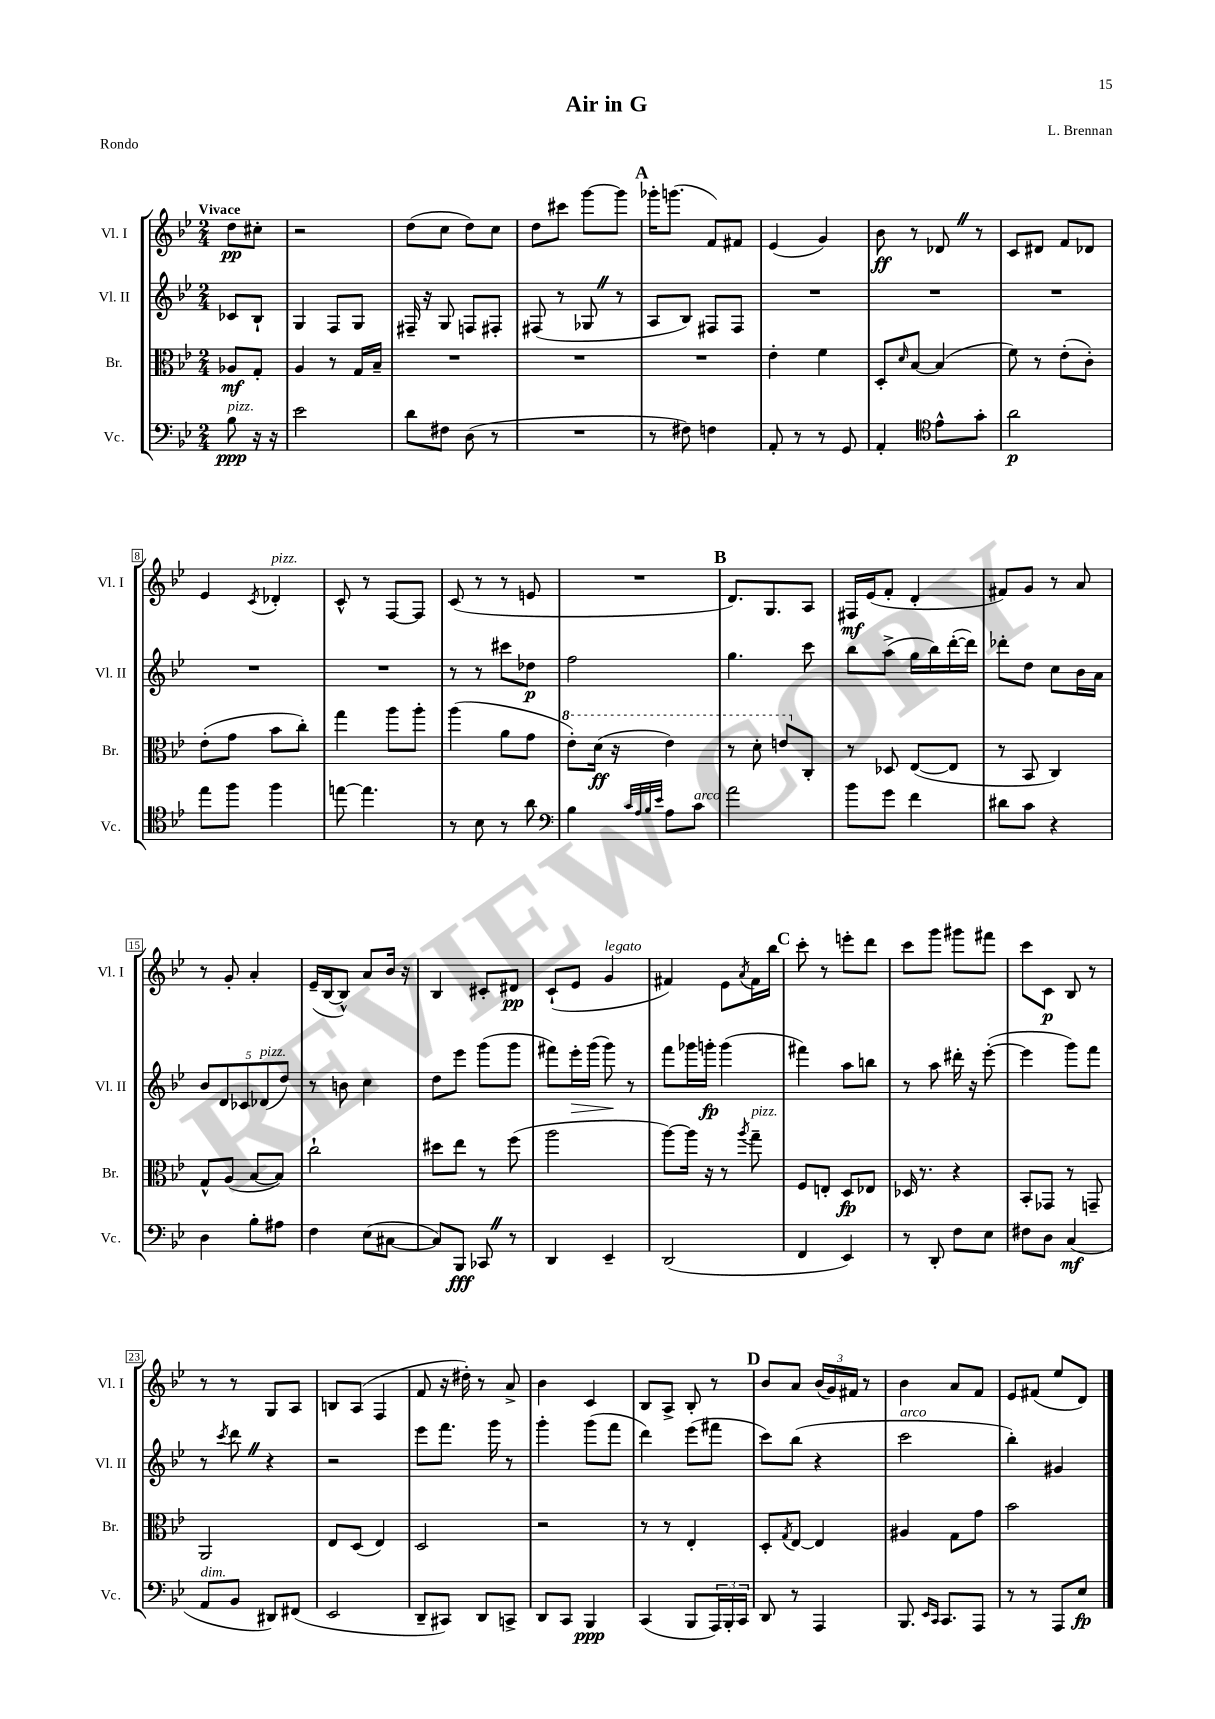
\header { title = "Air in G" composer = "L. Brennan" piece = "Rondo" }
<<
\new StaffGroup <<
\new Staff = "s0" \with { instrumentName = "Vl. I" shortInstrumentName = "Vl. I" } {
    \clef treble \key bes \major \numericTimeSignature \time 2/4 \partial 4 \tempo "Vivace"
    d''8\pp cis''8-. |
    r2 |
    d''8( c''8 d''8) c''8 |
    d''8 cis'''8 g'''8~ g'''8 |
    \mark \markup { \bold "A" } ges'''16-. g'''8.( f'8) fis'8 |
    ees'4( g'4) |
    bes'8\ff r8 des'8 \once \override BreathingSign.text = \markup { \musicglyph "scripts.caesura.straight" } \breathe r8 |
    c'8 dis'8 f'8 des'8 |
    ees'4 \acciaccatura { c'8 } des'4-.^\markup { \italic "pizz." } |
    c'8-^ r8 f8~ f8 |
    c'8( r8 r8 e'8 |
    R2 |
    \mark \markup { \bold "B" } d'8.) g8. a8 |
    fis16\mf ees'16( f'8-. d'4-. |
    fis'8) g'8 r8 a'8 |
    r8 g'8-. a'4-. |
    ees'16--( bes16~ bes8-^) a'8 bes'16 r16 |
    bes4 cis'8-. dis'8\pp |
    c'8-!( ees'8 g'4^\markup { \italic "legato" } |
    fis'4) ees'8 \acciaccatura { a'8 } fis'16 bes''16 |
    \mark \markup { \bold "C" } c'''8-. r8 e'''8-. d'''8 |
    c'''8 g'''8 gis'''8 fis'''8 |
    c'''8 c'8\p bes8 r8 |
    r8 r8 g8 a8 |
    b8 a8( f4 |
    f'8 r16 dis''16-.) r8 a'8-> |
    bes'4 c'4 |
    bes8 a8-> bes8-. r8 |
    \mark \markup { \bold "D" } bes'8 a'8 \tuplet 3/2 { bes'16( g'16) fis'16 } r8 |
    bes'4 a'8 f'8 |
    ees'8 fis'8( ees''8 d'8) \bar "|." |
}
\new Staff = "s1" \with { instrumentName = "Vl. II" shortInstrumentName = "Vl. II" } {
    \clef treble \key bes \major \numericTimeSignature \time 2/4 \partial 4
    ces'8 bes8-! |
    g4 f8 g8 |
    fis16-- r16 g8 f8 fis8-. |
    fis8( r8 ges8 \once \override BreathingSign.text = \markup { \musicglyph "scripts.caesura.straight" } \breathe r8 |
    \mark \markup { \bold "A" } a8 bes8) fis8 fis8 |
    R2 |
    R2 |
    R2 |
    R2 |
    R2 |
    r8 r8 cis'''8 des''8\p |
    f''2 |
    \mark \markup { \bold "B" } g''4. c'''8 |
    bes''8 a''8->( g''16 bes''16) d'''16~-.( d'''16) |
    des'''8-. d''8 c''8 bes'16 a'16 |
    \tuplet 5/4 { bes'8 d'8 ces'8 des'8^\markup { \italic "pizz." }( d''8) } |
    r8 b'8 c''4 |
    d''8 ees'''8 g'''8( g'''8 |
    fis'''8) ees'''16-.\> g'''16( g'''8\!) r8 |
    f'''8 ges'''16 g'''16-.\fp g'''4( |
    \mark \markup { \bold "C" } fis'''4) a''8 b''8 |
    r8 a''8 dis'''16-. r16 ees'''8~-.( |
    ees'''4 g'''8) f'''8 |
    r8 \acciaccatura { c'''8 } d'''8 \once \override BreathingSign.text = \markup { \musicglyph "scripts.caesura.straight" } \breathe r4 |
    r2 |
    ees'''8 f'''8. g'''16 r8 |
    g'''4-. g'''8( f'''8 |
    d'''4) ees'''8( fis'''8 |
    \mark \markup { \bold "D" } c'''8) bes''8( r4 |
    c'''2^\markup { \italic "arco" } |
    bes''4-.) gis'4 \bar "|." |
}
\new Staff = "s2" \with { instrumentName = "Br." shortInstrumentName = "Br." } {
    \clef alto \key bes \major \numericTimeSignature \time 2/4 \partial 4
    aes8\mf g8-. |
    a4 r8 g16 bes16-- |
    R2 |
    R2 |
    \mark \markup { \bold "A" } R2 |
    ees'4-. f'4 |
    d8-. \grace { d'16 } bes8~ bes4( |
    f'8) r8 ees'8-.( c'8-.) |
    ees'8-.( g'8 bes'8 c''8-.) |
    g''4 a''8 a''8-. |
    a''4( a'8 g'8 |
    \ottava #1 ees''8-.) d''16\ff( r16 ees''4) |
    \mark \markup { \bold "B" } r8 d''8-. e''8 \ottava #0 c8-. |
    r8 des8 ees8~( ees8 |
    r8 bes,8 c4) |
    g8-^ a8( bes8~ bes8) |
    c''2-! |
    dis''8 ees''8 r8 f''8( |
    a''2 |
    a''8~) a''16 r16 r8 \acciaccatura { a''8 } g''8--^\markup { \italic "pizz." } |
    \mark \markup { \bold "C" } f8 e8-. d8\fp ees8 |
    des16 r8. r4 |
    bes,8-. ges,8 r8 g,8-- |
    a,2 |
    ees8 d8( ees4) |
    d2 |
    r2 |
    r8 r8 ees4-. |
    \mark \markup { \bold "D" } d8-. \acciaccatura { g8 } ees8~ ees4 |
    ais4 g8 g'8 |
    bes'2 \bar "|." |
}
\new Staff = "s3" \with { instrumentName = "Vc." shortInstrumentName = "Vc." } {
    \clef bass \key bes \major \numericTimeSignature \time 2/4 \partial 4
    bes8\ppp^\markup { \italic "pizz." } r16 r16 |
    ees'2 |
    d'8 fis8 d8( r8 |
    R2 |
    \mark \markup { \bold "A" } r8 fis8) f4 |
    a,8-. r8 r8 g,8 |
    a,4-. \clef tenor ees'8-^ g'8-. |
    a'2\p |
    ees''8 f''8 f''4 |
    e''8~ e''4. |
    r8 bes8 r8 a'8 |
    \clef bass bes4 \grace { c'32 a32 bes32 ees'32 } a8 c'8^\markup { \italic "arco" } |
    \mark \markup { \bold "B" } a'2 |
    bes'8 g'8 f'4 |
    dis'8 c'8 r4 |
    d4 bes8-. ais8 |
    f4 ees8( cis8~ |
    cis8) bes,,8\fff ces,8 \once \override BreathingSign.text = \markup { \musicglyph "scripts.caesura.straight" } \breathe r8 |
    d,4 ees,4-- |
    d,2( |
    \mark \markup { \bold "C" } f,4 ees,4) |
    r8 d,8-. f8 ees8 |
    fis8 d8 c4\mf( |
    a,8^\markup { \italic "dim." } bes,8 dis,8) fis,8( |
    ees,2 |
    d,8-- cis,8) d,8 c,8-> |
    d,8 c,8 bes,,4\ppp |
    c,4( bes,,8 \tuplet 3/2 { a,,16) bes,,16-. c,16 } |
    \mark \markup { \bold "D" } d,8 r8 a,,4 |
    bes,,8. \grace { ees,16 c,16 } c,8. a,,8 |
    r8 r8 a,,8 ees8\fp \bar "|." |
}
>>
>>
\layout { \context { \Score \override BarNumber.stencil = #(make-stencil-boxer 0.1 0.3 ly:text-interface::print) } }
